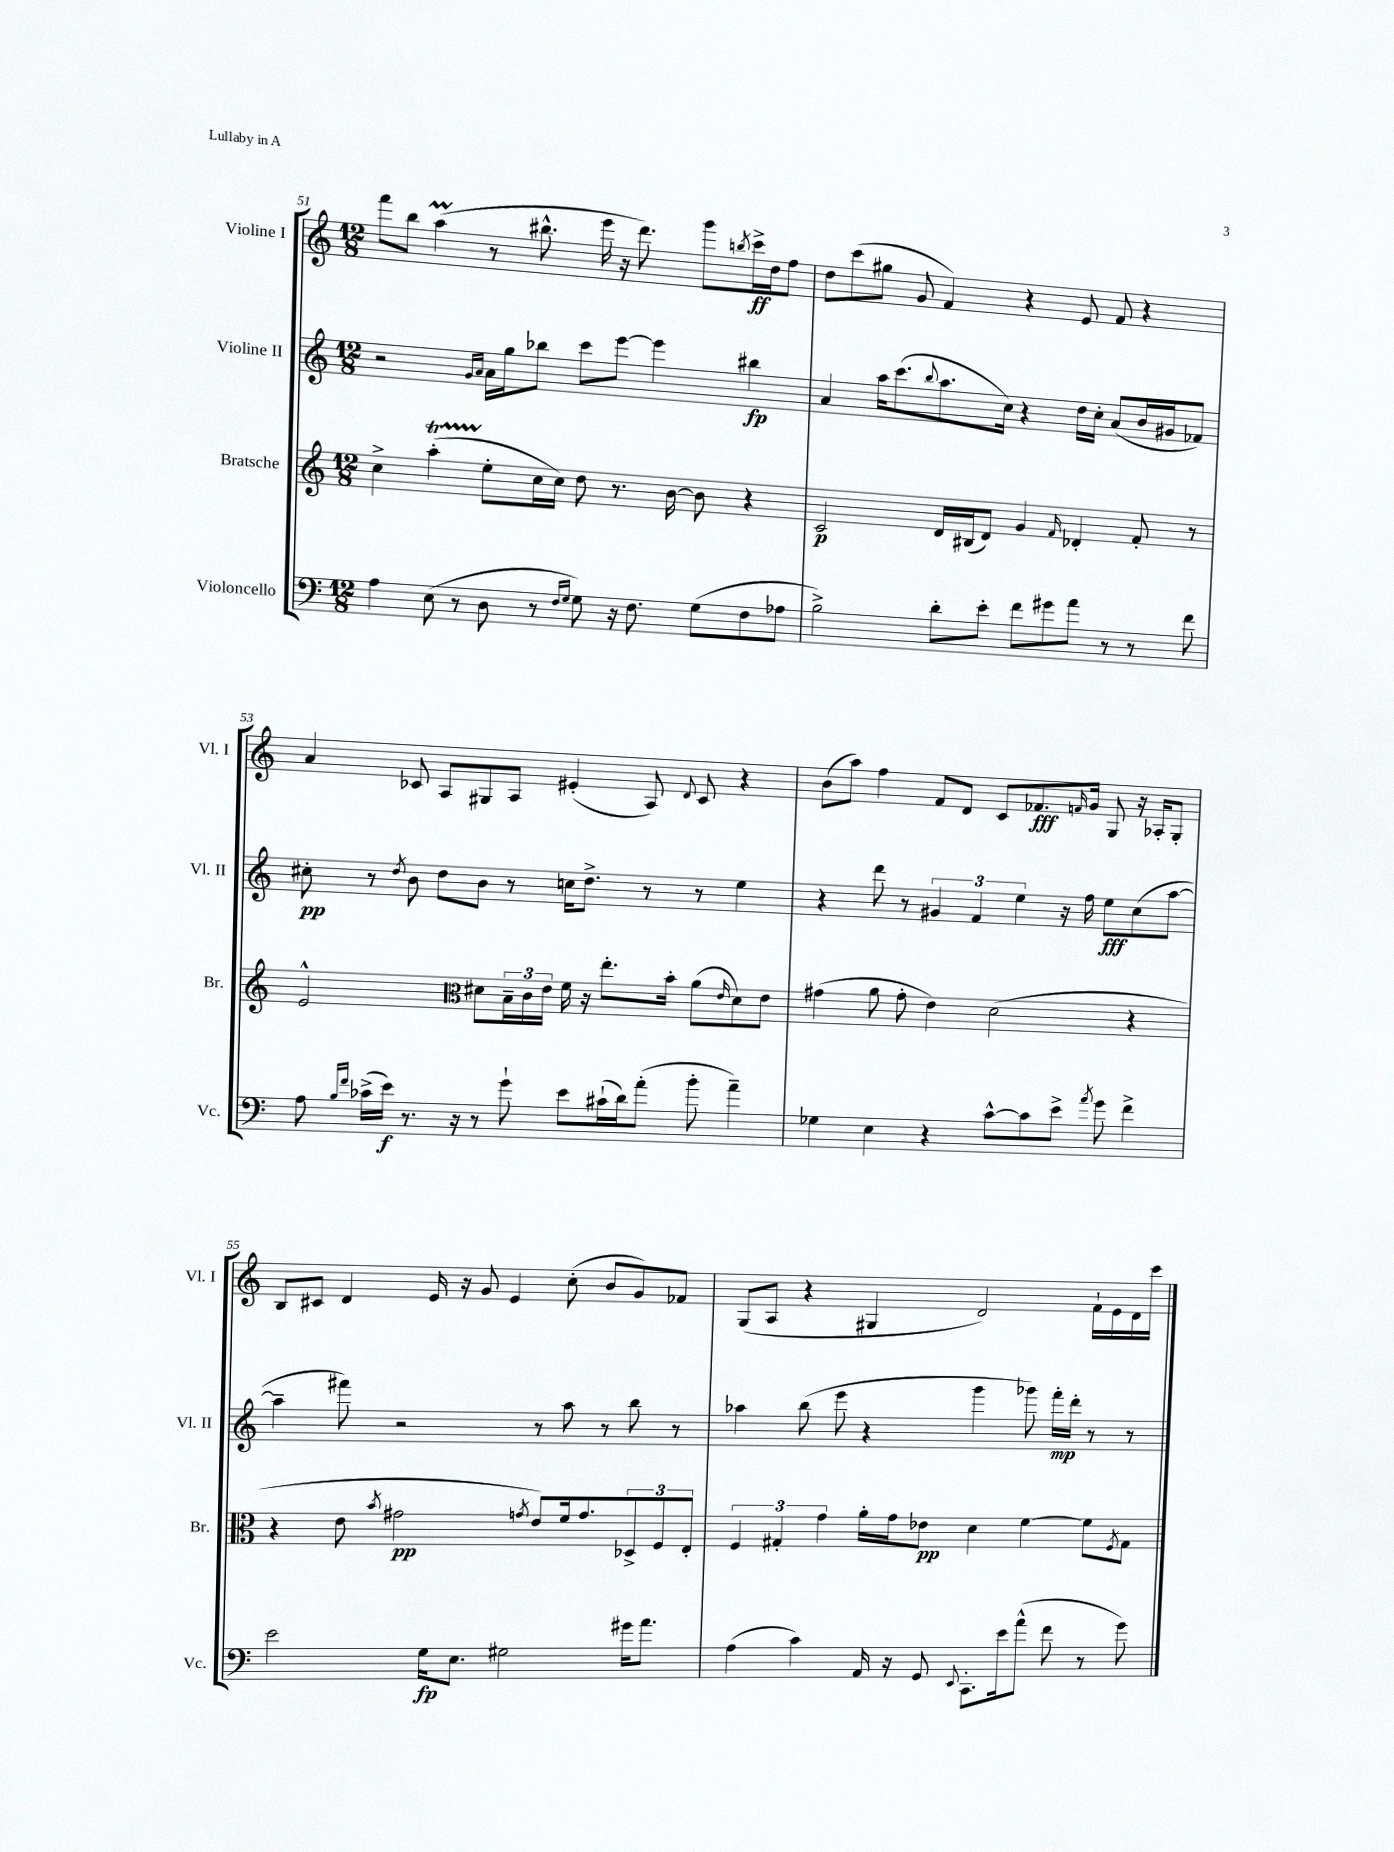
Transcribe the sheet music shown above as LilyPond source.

<<
\new StaffGroup <<
\new Staff = "s0" \with { instrumentName = "Violine I" shortInstrumentName = "Vl. I" } {
    \clef treble \key c \major \numericTimeSignature \time 12/8
    f'''8 b''8 a''4\prall( r8 bis''8.-^ e'''16 r16 d'''8.) g'''8 \acciaccatura { b''8 } c'''16->\ff d''16 f''8 |
    d''8 c'''8( gis''8 g'8 f'4) r4 e'8 f'8 r4 |
    a'4 ces'8 a8 gis8 a8 eis'4-.( a8) \appoggiatura { d'8 } ces'8 r4 |
    b'8( a''8) f''4 f'8 d'8 c'8 fes'8.\fff \grace { f'16 } g'16 g8 r16 aes16-. g8-. |
    b8 cis'8 d'4 e'16 r16 g'8 e'4 c''8-.( b'8 g'8) fes'8 |
    g8( a8 r4 gis4 d'2) f'16-! e'16 d'16 c'''16 \bar "|." |
}
\new Staff = "s1" \with { instrumentName = "Violine II" shortInstrumentName = "Vl. II" } {
    \clef treble \key c \major \numericTimeSignature \time 12/8
    r2 \grace { g'16 a'16 } a'16 g''16 bes''8 c'''8 e'''8~ e'''4 bis''4\fp |
    a'4 a''16 c'''8.( \appoggiatura { b''8 } a''8. c''16) r4 d''16 c''16-. a'8( b'16 gis'16 fes'8) |
    cis''8-.\pp r8 \acciaccatura { d''8 } b'8 d''8 b'8 r8 c''16 d''8.-> r8 r8 e''4 |
    r4 d'''8 r8 \tuplet 3/2 { gis'4 f'4 e''4 } r16 f''16 e''8\fff c''8( a''8~ |
    a''4-- fis'''8) r2 r8 a''8 r8 b''8 r8 |
    aes''4 b''8( e'''8 r4 g'''4 ges'''8) f'''16-.\mp d'''16-. r8 r8 \bar "|." |
}
\new Staff = "s2" \with { instrumentName = "Bratsche" shortInstrumentName = "Br." } {
    \clef treble \key c \major \numericTimeSignature \time 12/8
    c''4-> a''4-.\startTrillSpan( e''8-.\stopTrillSpan c''16 c''16) d''8 r8. b'16~ b'8 r4 |
    c'2\p d'16 bis16( d'8) g'4 \grace { f'16 } des'4-. f'8-. r8 |
    e'2-^ \clef alto dis'8 \tuplet 3/2 { b16-- c'16 e'16 } f'16 r16 e''8.-. b'16-. a'8( \grace { e'16 } dis'8) e'8 |
    gis'4( a'8 gis'8-. e'4) d'2( r4 |
    r4 e'8 \acciaccatura { b'8 } gis'2\pp \acciaccatura { g'8 } e'8) f'16 g'8. \tuplet 3/2 { des8-> f8 e8-. } |
    \tuplet 3/2 { f4 gis4-. g'4 } a'16-. g'16 ees'8\pp d'4 f'4~ f'8 \acciaccatura { f8 } gis8 \bar "|." |
}
\new Staff = "s3" \with { instrumentName = "Violoncello" shortInstrumentName = "Vc." } {
    \clef bass \key c \major \numericTimeSignature \time 12/8
    a4 e8( r8 d8 r8 \grace { f16 g16 } g8) r16 f8. g8( f8 aes8 |
    b2->) d'8-. e'8-. f'8 gis'8 a'8 r8 r8 f'8 |
    a8 \grace { b16 f'16 } ces'16->( e'16\f) r8. r16 r8 g'8-! e'8 cis'16-!( d'16) a'8-.( b'8-. a'4--) |
    ges4 e4 r4 c'8~-^ c'8 e'8-> \acciaccatura { a'8 } g'8 f'4-> |
    e'2 g16\fp e8. gis2 gis'16 a'8. |
    a4( c'4) a,16 r16 g,8 \appoggiatura { e,8 } c,8.-. e'16 a'8-^( f'8 r8 g'8) \bar "|." |
}
>>
>>
\layout { \context { \Score currentBarNumber = #51 } }
